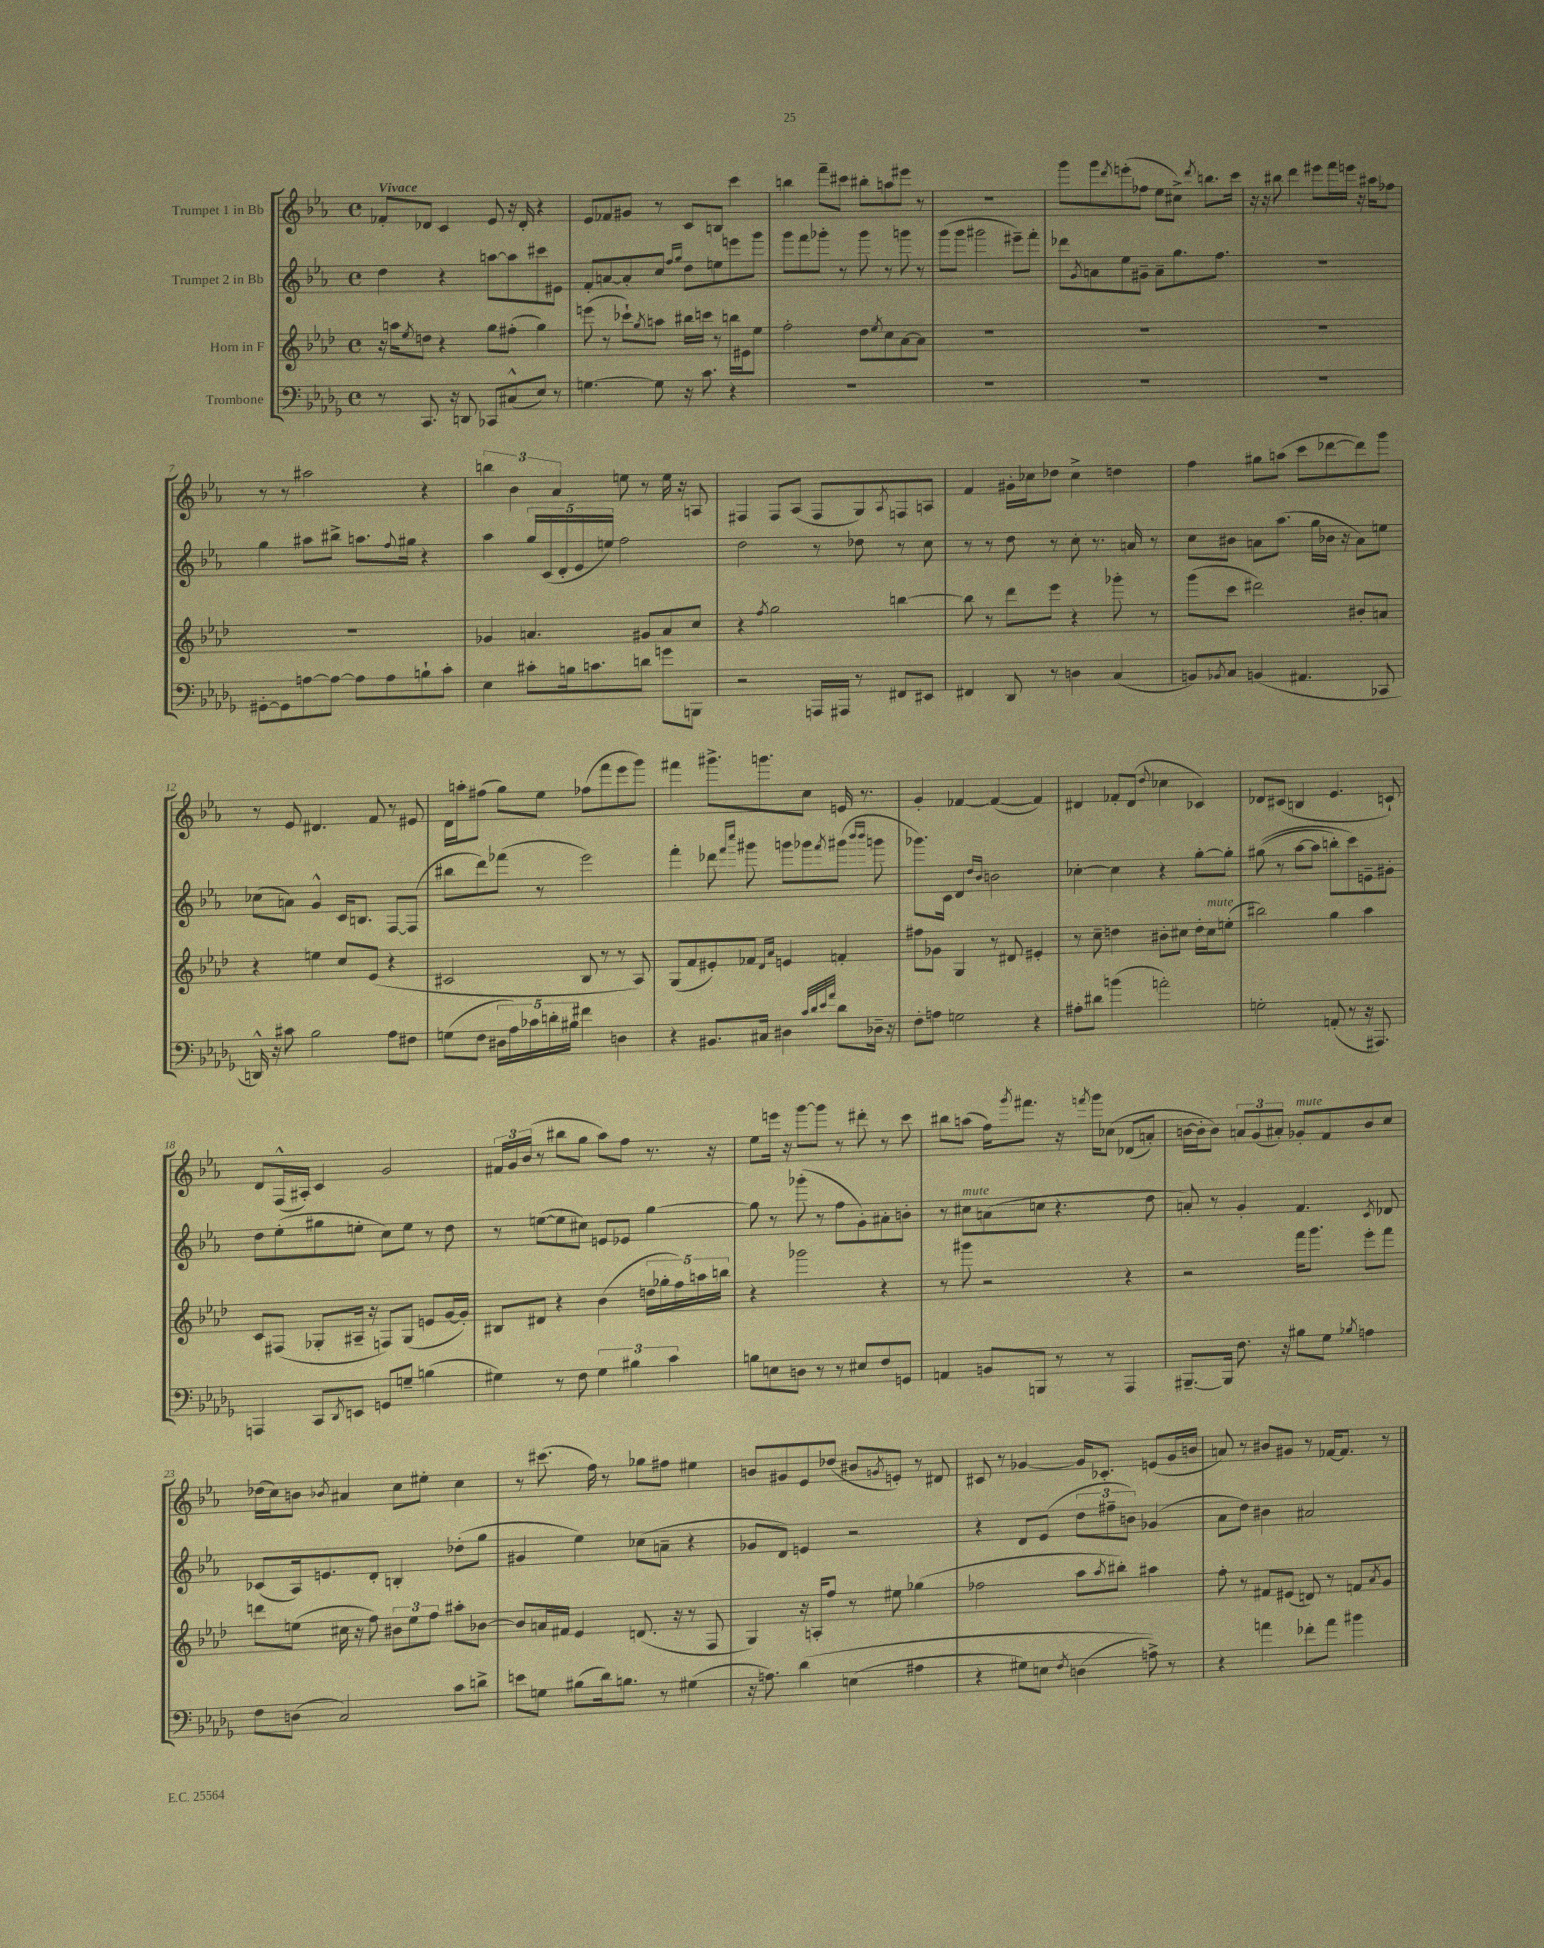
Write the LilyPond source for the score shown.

<<
\new StaffGroup <<
\new Staff = "s0" \with { instrumentName = "Trumpet 1 in Bb" } {
    \clef treble \key ees \major \defaultTimeSignature \time 4/4 \tempo "Vivace"
    fes'8-. des'8 c'4 ees'8 r16 des'16-. r4 |
    ees'8 fes'8 gis'8 r8 c'8 b8 c'''4 |
    b''4 f'''8-- cis'''8 bis''8-. a''8 eis'''8 r8 |
    R1 |
    g'''8 g'''8 \acciaccatura { d'''8 } e'''8-.( fes''8 ees''8 cis''8->) \acciaccatura { d'''8 } b''8. c'''16 |
    r16 r16 bis''8 d'''4 eis'''8 f'''16 e'''16 r16 ais''16 fes''8 |
    r8 r8 ais''2 r4 |
    \tuplet 3/2 { b''4 bes'4 aes'4 } e''8 r8 e''16 r16 a8 |
    fis4 fis8 aes8( fis8 g8) \acciaccatura { aes8 } f8 a8 |
    f'4 gis'16-. ces''16 des''8 ces''4-> d''4 |
    f''4 gis''8 a''8( c'''8 des'''8~ des'''8) g'''8 |
    r8 ees'8 dis'4. f'8 r8 eis'8 |
    d'16 a''16-. fis''8( g''8) ees''8 fes''8( f'''8 ees'''8 g'''8) |
    fis'''4 gis'''8.-> g'''8. c''8 e'16 r8. |
    g'4-. fes'4~ fes'4~( fes'4) |
    dis'4 fes'8-. dis'8( \appoggiatura { d''8 } ces''4 ces'4) |
    des'8 cis'8( b4 ees'4. c'8-!) |
    d'8 f16-^( ais16-.) c'4 g'2 |
    \tuplet 3/2 { fis'16 g'16 bes'16( } r8 bis''8 g''8 aes''8) f''8 r8. r16 |
    ees''8 e'''16 r16 g'''8~ g'''8 r8 dis'''8-. r8 c'''8 |
    bis''8 a''8( f''16) \acciaccatura { g'''8 } fis'''8. r16 \acciaccatura { f'''8 } g'''16 ces''8\( des'8( a'8-.) |
    b'16~ b'16-. b'8\) \tuplet 3/2 { a'8 g'8( ais'8-.) } ges'8-.^\markup { \italic "mute" } f'8 b'8 c''8 |
    des''16( c''16) b'8 \acciaccatura { bes'8 } ais'4 c''8 eis''8-. c''4 |
    r8 cis'''8.( f''16) r8 ges''8 fis''8 eis''4 |
    b'8 gis'8 ees'8 des''8( bis'8 \acciaccatura { g'8 } e'8-.) r8 dis'8 |
    cis'8 r8 ges'4~ ges'16 ces'8.-. e'8( ges'16 b'16 |
    a'8) r8 bis'8 gis'8 r8 fes'16~ fes'8. r8 \bar "|." |
}
\new Staff = "s1" \with { instrumentName = "Trumpet 2 in Bb" } {
    \clef treble \key ees \major \defaultTimeSignature \time 4/4
    d''4 r4 a''8~ a''8 cis'''8 eis'8 |
    f'8-. a'8~ a'8-. c''8 \grace { f''16 g''16 } d''8 e''8 e'''8 g'''8 |
    g'''8 f'''8 ges'''8-. r8 ges'''8 r8 g'''8 r8 |
    g'''8( g'''8 gis'''2 eis'''8--) f'''8-. |
    des'''8 \acciaccatura { g'8 } a'8 ees''8 gis'8-- a'8-- g''8. f''8. |
    R1 |
    g''4 ais''8 bis''8-> a''8. \appoggiatura { f''8 } gis''16 r4 |
    aes''4 \tuplet 5/4 { g''16 c'16( d'16-. ees'16 e''16) } f''2 |
    d''2 r8 des''8 r8 c''8 |
    r8 r8 d''8 r8 c''8-. r8. a'16 r8 |
    c''8 bis'8 a'8 aes''8.( g''16 bes'16 r16 a'8) e''8 |
    ces''8( a'8) g'4-^ c'16 b8. f8~ f8( |
    bis''8 d'''8) fes'''8( r8 ees'''2) |
    f'''4-. des'''8 \grace { f'''16 c''''16 } gis'''8 g'''8 ges'''8 \acciaccatura { f'''8 } gis'''8( \grace { bes'''16 bes'''16 } g'''8 |
    ges'''8.) c'16 d'4 \grace { d''16 bes'16 } b'2 |
    ces''4~-. ces''4 r4 g''8~-. g''8-. |
    gis''8(\( r8 aes''8~ aes''8 b''8-.) c'''8\) e'8-- gis'8-. |
    d''8 ees''8-.( gis''8 e''8-. c''8) e''8 r8 d''8 |
    r8 e''8~( e''8 cis''8) e'8 ees'8 g''4~ |
    g''8 r8 ges'''8-.( r8 f''8 g'8-.) ais'8-. b'8-. |
    r8 cis''8^\markup { \italic "mute" } a'8( c''8 r4. d''8 |
    a'8-.) r8 g'4-. f'4. \acciaccatura { c'8 } des'8 |
    ces'8( aes16) e'8. d'8-. b4-. des''8-.( g''8 |
    gis'4 ees''4) ces''8( a'8-- r4 |
    ges'8 d'8) e'4 r2 |
    r4 d'8 ees'8( \tuplet 3/2 { d''8 fis''8-- b'8) } ges'4( |
    aes'8 d''8) bis'4 ais'2 \bar "|." |
}
\new Staff = "s2" \with { instrumentName = "Horn in F" } {
    \clef treble \key aes \major \defaultTimeSignature \time 4/4
    r16 a''16 \acciaccatura { ees''8 } d''8 r4 g''8 fis''8-.( g''4) |
    e'''8( r8 ces'''8-!) \acciaccatura { g''8 } a''8 bis''16 c'''16 r8 b''16 eis'16 ees''8 |
    f''2-. des''8 \acciaccatura { ees''8 } c''8 aes'8~ aes'8 |
    R1 |
    R1 |
    R1 |
    R1 |
    ges'4 a'4. gis'8 a'8 c''8 |
    r4 \acciaccatura { f''8 } g''2 b''4~ |
    b''8 r8 des'''8 ees'''8 r4 ges'''8-. r8 |
    g'''8( c'''8 dis'''2) bis'8-. a'8 |
    r4 e''4 c''8 ees'8( r4 |
    cis'2 bes8 r8 r8 aes8) |
    g8( f'8 eis'8-.) fes'8 \grace { des'16 aes'16 } e'4 f'4-. |
    fis''8 ges'8 g4 r8 dis'8 eis'4-. |
    r8 c''8-- d''4 bis'8-. cis''8 d''16-. cis''16^\markup { \italic "mute" } e''8-.( |
    bis''2) g''4 aes''4 |
    c'8 fis8( ges8-. ais16-- r16 f8) ges8( e'8 g'16~ g'16-.) |
    bis8 dis'8 r4 bes'4( \tuplet 5/4 { d''16 ges''16-. f''16) a''16 b''16 } |
    r4 ges'''2 r4 |
    r8 gis'''8 r2 r4 |
    r2 f'''16 g'''8. ees'''8-. f'''8 |
    d'''8 e''8( cis''16 r16 f''8) \tuplet 3/2 { bis'8 e''8 f''8 } ais''8-. bes'8~ |
    bes'8 a'16 fis'16 ees'4 d'8.( r16 r8 f8 |
    g4) r16 a16-. f''8 r8 eis''8 ges''4( |
    fes''2 aes''8 \acciaccatura { aes''8 } bis''8-.) ais''4 |
    f''8-. r8 fis'8 eis'8( d'8) r8 f'8 \acciaccatura { aes'8 } g'8 \bar "|." |
}
\new Staff = "s3" \with { instrumentName = "Trombone" } {
    \clef bass \key des \major \defaultTimeSignature \time 4/4
    r8 c,8. r16 d,8 ces,8 cis8-^( ees8) r8 |
    g4.~ g8 r16 c'8. r4 |
    R1 |
    R1 |
    R1 |
    R1 |
    gis,8~-. gis,8 a8~ a8~ a8 a8 b8-! c'8-. |
    ees4 cis'8-. b16 c'8. d'8 g'8 b,,8 |
    r2 a,,16 ais,,16 r8 fis,8 eis,8 |
    fis,4 des,8 r8 d4 c4( |
    b,8) \acciaccatura { bes,8 } c8 b,4( ais,4. ces,8 |
    d,16-^) r16 cis'8 bes2 aes8 fis8 |
    g8( f8 \tuplet 5/4 { dis16 aes16) ces'16 d'16-. bis16 } fis'4 d4 |
    r4 bis,8. cis16 dis4 \grace { c'32 des'32 ees'32 aes'32 } des'8 des16-- r16 |
    f8-. a8 g2 r4 |
    ais8-. dis'8 b'4( a'2-.) |
    g2-. a,8-.( r8 r16 ais,,8.) |
    a,,4 c,8 \acciaccatura { des,8 } e,8 g,8 g8-- b4( |
    gis4) r8 f8 \tuplet 3/2 { gis4 bis4 c'4 } |
    b8 e8 d8 r8 r8 eis8 f8 g,8 |
    a,4 b,8 b,,8 r8 r8 aes,,4 |
    bis,,8.~-- bis,,16 f8. r16 bis8 ges8 \acciaccatura { bes8 } a4 |
    f8 d8( c2) c'8 d'8-> |
    e'8 g8 bis8( des'16) b8. r8 gis4( |
    r16 a8.) des'4\( e4( ais4 |
    r4 gis8) e8 \acciaccatura { f8 } d4( a8->)\) r8 |
    r4 a'4 fes'8-. a'8 bis'4 \bar "|." |
}
>>
>>
